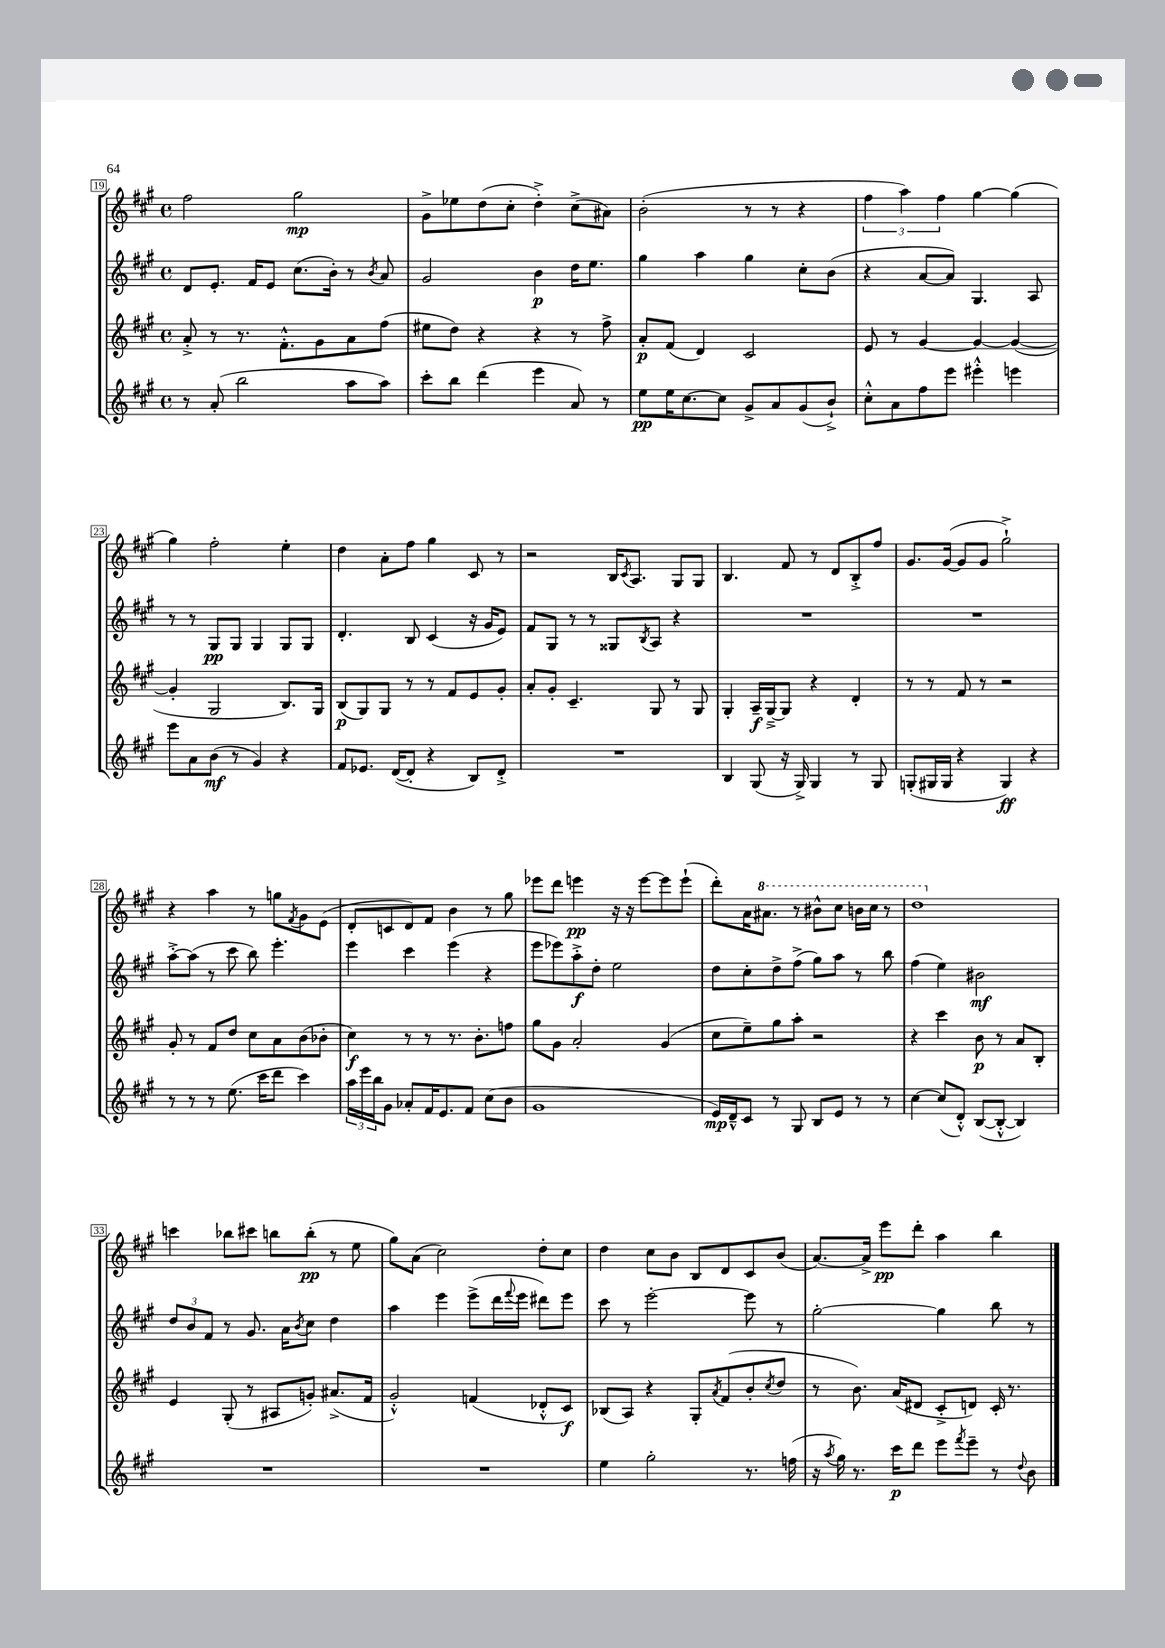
<<
\new StaffGroup <<
\new Staff = "s0" {
    \clef treble \key a \major \defaultTimeSignature \time 4/4
    fis''2 gis''2\mp |
    gis'8-> ees''8 d''8( cis''8-. d''4-.->) cis''8->( ais'8) |
    b'2-.( r8 r8 r4 |
    \tuplet 3/2 { fis''4 a''4) fis''4 } gis''4~ gis''4( |
    gis''4) fis''2-. e''4-. |
    d''4 a'8-. fis''8 gis''4 cis'8 r8 |
    r2 b16 \acciaccatura { cis'8 } a8. gis8 gis8 |
    b4. fis'8 r8 d'8 b8-.-> fis''8 |
    gis'8. gis'16~( gis'8 gis'8 gis''2-!->) |
    r4 a''4 r8 g''8 \acciaccatura { fis'8 } gis'8 e'8( |
    d'8-. c'8 d'8) fis'8 b'4 r8 gis''8 |
    ees'''8 d'''8 e'''4\pp r16 r16 e'''8~ e'''8 e'''8-!( |
    d'''8-.) a'16 \ottava #1 ais''8. r8 bis''8-^ cis'''8 b''16 cis'''16 r8 |
    d'''1 \ottava #0 |
    c'''4 bes''8 cis'''8 b''8 b''8-.\pp( r8 e''8 |
    gis''8) a'8( cis''2) d''8-. cis''8 |
    d''4 cis''8 b'8 b8 d'8 cis'8 b'8( |
    a'8.~) a'16-> e'''8\pp d'''8-. a''4 b''4 \bar "|." |
}
\new Staff = "s1" {
    \clef treble \key a \major \defaultTimeSignature \time 4/4
    d'8 e'8.-. fis'16 e'8 cis''8.( b'16-.) r8 \acciaccatura { b'8 } a'8 |
    gis'2 b'4\p d''16 e''8. |
    gis''4 a''4 gis''4 cis''8-. b'8( |
    r4 a'8~ a'8) gis4. a8 |
    r8 r8 gis8\pp gis8 gis4 gis8 gis8 |
    d'4.-. b8 cis'4( r16 gis'16 e'8) |
    fis'8 gis8 r8 r8 gisis8 \acciaccatura { b8 } a8 r4 |
    R1 |
    R1 |
    a''8~-.-> a''8( r8 cis'''8 b''8) e'''4.-. |
    e'''4 cis'''4 e'''4( r4 |
    e'''8 ees'''8) a''8-.->\f d''8-. e''2 |
    d''8 cis''8-. d''8-> fis''8->( gis''8) a''8 r8 b''8 |
    fis''4( e''4) bis'2\mf |
    \tuplet 3/2 { d''8 b'8 fis'8 } r8 gis'8. a'16 \acciaccatura { b'8 } cis''8 d''4 |
    a''4 e'''4 e'''8->( d'''16 \appoggiatura { fis'''8 } e'''16 dis'''8) e'''8 |
    cis'''8 r8 e'''2~-. e'''8 r8 |
    gis''2~-. gis''4 b''8 r8 \bar "|." |
}
\new Staff = "s2" {
    \clef treble \key a \major \defaultTimeSignature \time 4/4
    a'8-.-> r8 r8. fis'8.-.-^ gis'8 a'8 fis''8( |
    eis''8 d''8) r4 r4 r8 fis''8-> |
    a'8-.\p fis'8( d'4) cis'2 |
    e'8 r8 gis'4~ gis'4~ gis'4~( |
    gis'4-. gis2 b8.) gis16 |
    b8\p( gis8) gis8 r8 r8 fis'8 e'8 gis'8-. |
    a'8-. gis'8-. cis'4.-- gis8 r8 gis8 |
    gis4-. a16--\f gis16~---> gis8 r4 d'4-. |
    r8 r8 fis'8 r8 r2 |
    gis'8-. r8 fis'8 d''8 cis''8 a'8 b'8( bes'8-. |
    cis''4\f) r8 r8 r8. b'8.-. f''8 |
    gis''8 gis'8 a'2-. gis'4( |
    cis''8 e''8--) gis''8 a''8-. r2 |
    r4 cis'''4 b'8\p r8 a'8 b8-. |
    e'4 gis8-.( r8 ais8 g'8-.) ais'8.->( fis'16 |
    gis'2-.-^) f'4( des'8-.-^ cis'8\f) |
    bes8( a8) r4 gis8-. \acciaccatura { a'8 } fis'8( b'8-. \acciaccatura { cis''8 } d''8 |
    r8 b'8.) a'16( dis'8 cis'8-.-> d'8) cis'16-. r8. \bar "|." |
}
\new Staff = "s3" {
    \clef treble \key a \major \defaultTimeSignature \time 4/4
    r8 a'8-.( b''2 a''8 a''8) |
    cis'''8-. b''8 d'''4( e'''4 a'8) r8 |
    e''8\pp e''16 cis''8.~ cis''8 gis'8-> a'8 gis'8( b'8-!->) |
    cis''8-.-^ a'8 fis''8 e'''8 eis'''4-.-^ e'''4 |
    e'''8 a'8 b'8\mf( r8 gis'4) r4 |
    fis'8 ees'8. d'16~( d'8-. r4 b8) d'8-.-> |
    R1 |
    b4 gis8( r16 gis16->) gis4 r8 gis8 |
    g8-.( gis16 gis16 r4 gis4\ff) r4 |
    r8 r8 r8 e''8.( cis'''16 d'''8 cis'''4) |
    \tuplet 3/2 { a''16 e'''16 b''16 } gis'8 aes'8-. fis'16 e'8. fis'8 cis''8( b'8 |
    gis'1 |
    e'16\mp) d'16---^ cis'8 r8 gis8 b8 e'8 r8 r8 |
    cis''4~ cis''8( d'8-.-^) b8~( b8~-.-^ b4) |
    R1 |
    R1 |
    e''4 gis''2-. r8. f''16( |
    r16 \acciaccatura { a''8 } gis''16) r8. cis'''16\p d'''8 e'''8 \acciaccatura { fis'''8 } e'''8-- r8 \appoggiatura { d''8 } b'8 \bar "|." |
}
>>
>>
\layout { \context { \Score currentBarNumber = #19 \override BarNumber.stencil = #(make-stencil-boxer 0.1 0.3 ly:text-interface::print) } }
